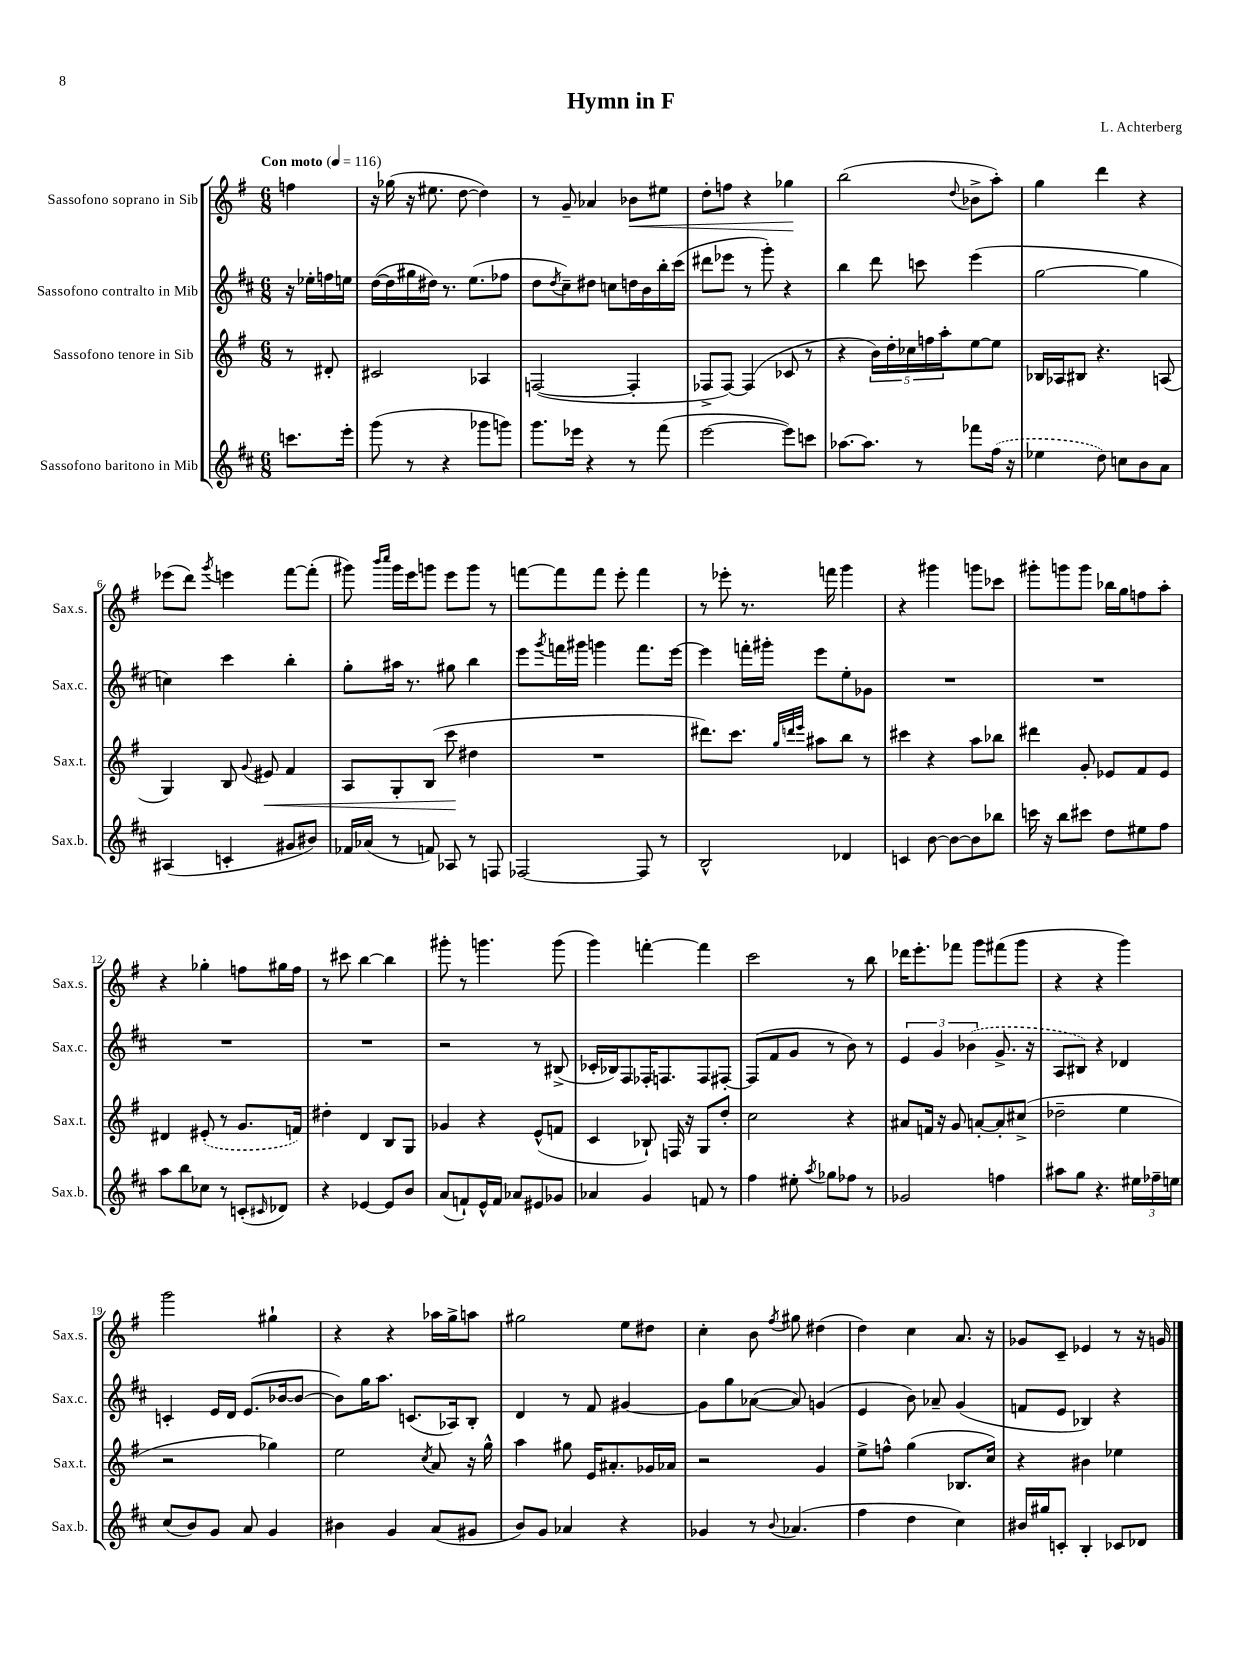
\header { title = "Hymn in F" composer = "L. Achterberg" }
<<
\new StaffGroup <<
\new Staff = "s0" \with { instrumentName = "Sassofono soprano in Sib" shortInstrumentName = "Sax.s." } {
    \clef treble \key g \major \numericTimeSignature \time 6/8 \partial 4 \tempo "Con moto" 4 = 116
    f''4 |
    r16 ges''16( r16 eis''8. d''8~ d''4) |
    r8 g'8-- aes'4 bes'8\< eis''8 |
    d''8-. f''8 r4 ges''4\! |
    b''2( \appoggiatura { d''8 } bes'8-> a''8-.) |
    g''4 d'''4 r4 |
    ees'''8( d'''8) \acciaccatura { g'''8 } e'''4 fis'''8~ fis'''8-.( |
    gis'''8) \grace { b'''16 c''''16 } gis'''16 e'''16 g'''8 e'''8 g'''8 r8 |
    f'''8~ f'''8 f'''8 e'''8-. f'''4 |
    r8 ees'''8-. r8. f'''16 g'''4 |
    r4 gis'''4 g'''8 ces'''8 |
    gis'''8-. g'''8 g'''8 bes''16 g''16 f''8 a''8-. |
    r4 ges''4-. f''8 gis''16 f''16 |
    r8 cis'''8 b''4~ b''4 |
    gis'''8-. r8 g'''4. g'''8( |
    g'''4) f'''4~-. f'''4 |
    c'''2 r8 b''8 |
    des'''16 e'''8.-. fes'''8 g'''8 fis'''8( g'''8 |
    r4 r4 g'''4) |
    g'''2 gis''4-! |
    r4 r4 aes''16 g''16-> a''8 |
    gis''2 e''8 dis''8 |
    c''4-. b'8 \acciaccatura { fis''8 } gis''8 dis''4( |
    d''4) c''4 a'8. r16 |
    ges'8 c'8-- ees'4 r8 r16 g'16 \bar "|." |
}
\new Staff = "s1" \with { instrumentName = "Sassofono contralto in Mib" shortInstrumentName = "Sax.c." } {
    \clef treble \key d \major \numericTimeSignature \time 6/8 \partial 4
    r16 ees''16-. f''16 e''16 |
    d''16~( d''16 gis''16 dis''16) r8. e''8.( fes''8 |
    d''8 \acciaccatura { d''8 } cis''8--) dis''8 c''8 d''16 b'16 b''16-. cis'''16( |
    dis'''8 ees'''8 r8 g'''8-.) r4 |
    b''4 d'''8 c'''8 e'''4( |
    g''2~ g''4 |
    c''4) cis'''4 b''4-. |
    g''8-. ais''16 r8. gis''8 b''4 |
    e'''8 \acciaccatura { g'''8 } f'''16 gis'''16 g'''4 f'''8. e'''16~ |
    e'''4 f'''16-. gis'''16-. e'''8 e''8-. ges'8 |
    R2. |
    R2. |
    R2. |
    R2. |
    r2 r8 bis8->( |
    ces'16-. bes16) fis8 fes16-. f8. f8 fis8~-. |
    fis8( fis'8 g'8 r8 b'8) r8 |
    \tuplet 3/2 { e'4 g'4 \once \slurDashed bes'4( } g'8.-> r16 |
    a8 bis8) r4 des'4 |
    c'4-. e'16 d'16 e'8.( bes'16~ bes'8~ |
    bes'8) g''16 a''8. c'8.( aes16) b8-. |
    d'4 r8 fis'8 gis'4~ |
    gis'8 g''8 aes'8~( aes'8) g'4( |
    e'4 b'8) aes'8-- g'4( |
    f'8 e'8 bes4) r4 \bar "|." |
}
\new Staff = "s2" \with { instrumentName = "Sassofono tenore in Sib" shortInstrumentName = "Sax.t." } {
    \clef treble \key g \major \numericTimeSignature \time 6/8 \partial 4
    r8 dis'8-. |
    cis'2 aes4 |
    f2~( f4-. |
    fes8-> fes8~) fes4( ces'8 r8 |
    r4 \tuplet 5/4 { b'16) d''16-. ces''16 f''16 a''16-. } e''8~ e''8 |
    bes16 aes16 bis8 r4. a8( |
    g4) b8 \appoggiatura { g'8 } eis'8\< fis'4 |
    a8 g8-. b8( c'''8\! dis''4 |
    R2. |
    dis'''8.) c'''8. \grace { g''32 d'''32 e'''32 } ais''8 b''8 r8 |
    cis'''4 r4 a''8 bes''8 |
    dis'''4 g'8-. ees'8 fis'8 ees'8 |
    dis'4 \once \slurDashed eis'8-.( r8 g'8. f'16) |
    dis''4-. d'4 b8 g8 |
    ges'4 r4 e'8-^( f'8 |
    c'4 bes8-!) f16 r16 g8 d''8-. |
    c''2 r4 |
    ais'8 f'16 r16 g'8 a'8~-. a'8-. cis''8->( |
    des''2-- e''4 |
    r2 ges''4) |
    e''2 \acciaccatura { c''8 } a'8 r16 g''16-^ |
    a''4 gis''8 e'16 ais'8.-. ges'16 aes'16 |
    r2 g'4 |
    e''8-> f''8-^ g''4( bes8. c''16) |
    r4 bis'4 ees''4 \bar "|." |
}
\new Staff = "s3" \with { instrumentName = "Sassofono baritono in Mib" shortInstrumentName = "Sax.b." } {
    \clef treble \key d \major \numericTimeSignature \time 6/8 \partial 4
    c'''8. e'''16-. |
    g'''8( r8 r4 ges'''8 g'''8) |
    g'''8. ees'''16 r4 r8 fis'''8( |
    e'''2~ e'''8) c'''8 |
    aes''8.~ aes''8. r8 fes'''8 \once \slurDashed fis''16( r16 |
    ees''4 d''8) c''8 b'8 a'8 |
    ais4( c'4-. gis'8 bis'8) |
    fes'16 aes'16( r8 f'8) aes8 r8 f8 |
    fes2~ fes8 r8 |
    b2-^ des'4 |
    c'4 b'8~ b'8~ b'8 bes''8 |
    c'''16 r16 b''8 cis'''8 d''8 eis''8 fis''8 |
    a''8 b''8 ces''8 r8 c'8-.( \grace { cis'16 } des'8) |
    r4 ees'4~ ees'8 b'8 |
    a'8( f'8-!) e'16-^ f'16 aes'8 eis'8 ges'8 |
    aes'4 g'4 f'8 r8 |
    fis''4 eis''8-. \acciaccatura { a''8 } ges''8 fes''8 r8 |
    ges'2 f''4 |
    ais''8 g''8 r4. \tuplet 3/2 { eis''16 fes''16-- e''16 } |
    cis''8( b'8) g'8 a'8 g'4 |
    bis'4 g'4 a'8( gis'8 |
    b'8) g'8 aes'4 r4 |
    ges'4 r8 \appoggiatura { b'8 } aes'4.( |
    fis''4 d''4 cis''4) |
    bis'16 gis''16 c'8-. b4-. ces'8 des'8 \bar "|." |
}
>>
>>
